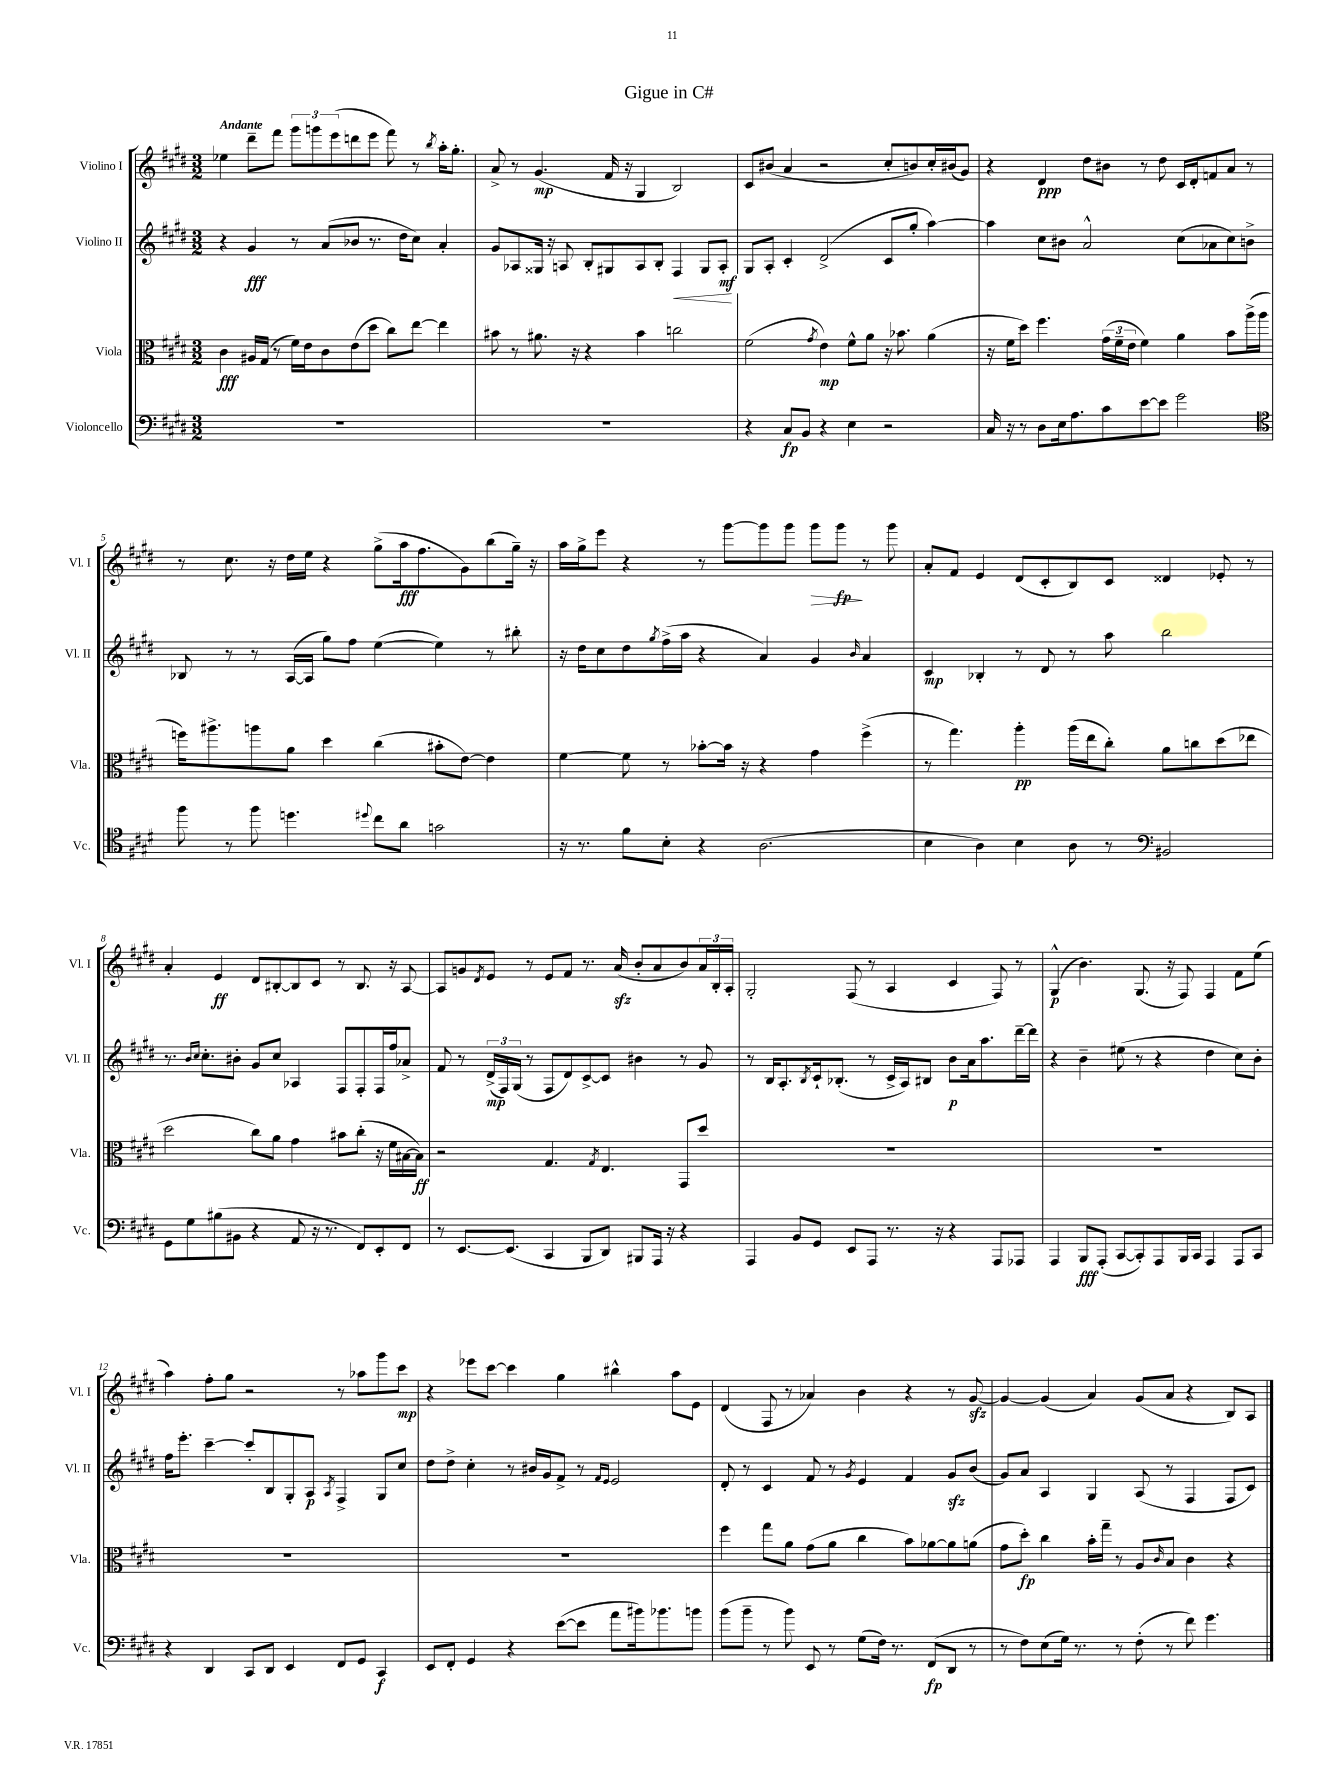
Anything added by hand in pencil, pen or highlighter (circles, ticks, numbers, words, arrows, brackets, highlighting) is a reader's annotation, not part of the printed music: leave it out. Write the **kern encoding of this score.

**kern	**kern	**kern	**kern
*staff4	*staff3	*staff2	*staff1
*clefF4	*clefC3	*clefG2	*clefG2
*k[f#c#g#d#]	*k[f#c#g#d#]	*k[f#c#g#d#]	*k[f#c#g#d#]
*M3/2	*M3/2	*M3/2	*M3/2
1.r	4c#	4r	4ee-
.	16A#	4g#	8ddd#~
.	(16G#	.	.
.	8r	.	8fff#
.	16f#)	8r	12ggg#
.	16e	.	.
.	.	.	12ggg
.	8c#	(8a	.
.	.	.	(12eee
.	(8e	8b-	8ddd
.	8dd#	8.r	8eee
.	8cc#)	.	8fff#)
.	.	16dd#	.
.	[8ee	8cc#)	8r
.	.	.	8qbb
.	4ee]	4a'	16aa'
.	.	.	8.gg#'
=	=	=	=
1.r	8b#	8g#	8a^
.	8r	8A-	8r
.	8.a#	16G##	(4.g#
.	.	16r	.
.	.	8A	.
.	16r	.	.
.	4r	8B'	.
.	.	8G#	16f#
.	.	.	16r
.	4b#	8A	4G#
.	.	8B'	.
.	2cc	4F#	2B)
.	.	8G#	.
.	.	8A'	.
=	=	=	=
4r	(2f#	8G#	8c#
.	.	8A'	(8b#
8C#	.	4c#'	4a
8BB	.	.	.
.	8qg#	.	.
4r	4e)	(2d#^	2r
4E	8f#^^	.	.
.	8a	.	.
2r	16r	8c#	8cc#'
.	8.b-	.	.
.	.	8gg#'	8b)
.	(4a	[4aa)	16cc#'
.	.	.	(16b#
.	.	.	8g#)
=	=	=	=
16C#	16r	4aa]	4r
16r	16f#	.	.
8r	8dd#)	.	.
8D#	4.ff#	8cc#	4d#
16E	.	8b#	.
8.A	.	.	.
.	.	2a^^	8dd#
8c#	(24g#	.	8b#
.	24f#~	.	.
.	24e	.	.
[8e	4f#)	.	8r
8e]	.	.	8dd#
2g#	4a	(8cc#	16c#
.	.	.	16d#'
.	.	8a-	8f
.	8b	8cc#)	8a
.	(16aa^	8b^	8r
.	16aa	.	.
=	=	=	=
*clefC4	*	*	*
8ff#	16ff)	8B-	8r
.	8.aa#^	.	.
8r	.	8r	8.cc#
8ff#	8aa	8r	.
.	.	.	16r
4.dd	8a	([16A	16dd#
.	.	16A]	16ee
.	4dd#	8gg#)	4r
.	.	8ff#	.
8qqdd#	.	.	.
8cc#	(4cc#	([4ee	(8gg#^
8a	.	.	16aa
.	.	.	8.ff#
2g	8b#'	4ee])	.
.	[8e)	.	8g#)
.	4e]	8r	(8bb
.	.	8bb#'	16gg#~)
.	.	.	16r
=	=	=	=
16r	[4f#	16r	16aa
8.r	.	16dd#	16gg#^
.	.	8cc#	8eee
8f#	8f#]	8dd#	4r
.	.	8qgg#	.
8B'	8r	(16ff#^	.
.	.	16aa	.
4r	[8b-'	4r	8r
.	16b-]	.	[8ggg#
.	16r	.	.
(2.A	4r	4a)	8ggg#]
.	.	.	8ggg#
.	4g#	4g#	8ggg#
.	.	.	8ggg#
.	.	16qqb	.
.	(4ff#^	4a	8r
.	.	.	8ggg#
=	=	=	=
4B	8r	4c#	8a'
.	4.gg#)	.	8f#
4A)	.	4B-'	4e
4B	4aa'	8r	(8d#
.	.	8d#	8c#'
8A	(16aa	8r	8B)
.	16ee	.	.
8r	8cc#')	8aa	8c#
*clefF4	*	*	*
2BB#	8a	2bb	4d##
.	8cc	.	.
.	(8dd#	.	8e-'
.	8ee-	.	8r
=	=	=	=
8GG#	2dd#	8.r	4a'
8G#	.	.	.
.	.	16qqb	.
.	.	16qqcc#	.
.	.	8.cc#'	.
(8B#	.	.	4e
8BB#	.	8b#'	.
4r	8cc#)	8g#	8d#
.	8a	8cc#	[8B#'
8AA	4g#	4A-	8B#]
16r	.	.	8c#
8.r	.	.	.
.	8b#	8F#	8r
8FF#)	(8cc#'	8F#'	8.B#
8EE'	16r	16F#	.
.	16f#	16ff#	16r
8FF#	[16B#	8a-^	[8A
.	16B#])	.	.
=	=	=	=
8r	2r	8f#	8A]
[8.EE	.	8r	8g
.	.	.	8qd#
.	.	(24d#^	8e
.	.	24F#)	.
(8.EE]	.	.	.
.	.	(24G#	.
.	.	8r	8r
4CC#	4.G#	8F#	8e
.	.	8d#)	8f#
8BBB	.	[8c#^	8.r
.	8qG#	.	.
8DD#)	4.E	8c#]	.
.	.	.	(16a
8BBB#	.	4b#	8b'
16AAA	.	.	8a
16r	.	.	.
4r	8GG#	8r	8b)
.	8dd#	8g#	24a
.	.	.	24B'
.	.	.	24A'
=	=	=	=
4AAA	1.r	8r	2G#'
.	.	16B	.
.	.	8.A'	.
8BB	.	.	.
.	.	8qB	.
8GG#	.	16c#`	.
.	.	(8.B-'	.
8EE	.	.	(8F#
8AAA	.	8r	8r
8.r	.	16c#^	4A
.	.	16A)	.
.	.	8B#	.
16r	.	.	.
4r	.	8b	4c#
.	.	16a	.
.	.	8.aa	.
8AAA	.	.	8F#)
8AAA-	.	[16ddd#~	8r
.	.	16ddd#]	.
=	=	=	=
4AAA	1.r	4r	(4G#^^
8BBB	.	4b~	4.b)
(8AAA'	.	.	.
[8CC#	.	(8ee#	.
8CC#'])	.	8r	(8.G#
8AAA	.	4r	.
.	.	.	16r
16BBB	.	.	8F#)
16CC#	.	.	.
4AAA	.	4dd#	4F#
8AAA	.	8cc#)	8f#
8CC#	.	8b'	(8ee
=	=	=	=
4r	1.r	16ff#	4aa)
.	.	8.eee'	.
4DD#	.	[4ccc#~	8ff#'
.	.	.	8gg#
8CC#	.	8ccc#']	2r
8DD#	.	8B	.
4EE	.	8G#'	.
.	.	8A	.
.	.	8qA	.
8FF#	.	4F#^	8r
8GG#	.	.	8aa-
4CC#	.	8G#	8ggg#
.	.	8cc#	8ccc#
=	=	=	=
8EE	1.r	8dd#	4r
8FF#'	.	8dd#^	.
4GG#	.	4cc#'	8eee-
.	.	.	[8ccc#
4r	.	8r	4ccc#]
.	.	16b#	.
.	.	16g#	.
([8e	.	8f#^	4gg#
8e]	.	8r	.
.	.	16qqf#	.
.	.	16qqe	.
8a	.	2e	4bb#^^
16b#)	.	.	.
8.b-	.	.	.
.	.	.	8aa
8b	.	.	8e
=	=	=	=
(8b	4ff#	8d#'	(4d#
8b~	.	8r	.
8r	8gg#	4c#	8F#
8b)	8a	.	8r
8EE	(8g#	8f#	4a-)
8r	8a	8r	.
.	.	8qg#	.
(8G#	4cc#	4e	4b
16F#)	.	.	.
8.r	.	.	.
.	8b)	4f#	4r
(8FF#	[8a-	.	.
8DD#	8a-]	8g#	8r
8r	(8a	(8b	[8g#
=	=	=	=
8r	8g#	8g#)	4g#_
8F#)	8dd#')	8a	.
(8E	4cc#	4A	(4g#]
16G#)	.	.	.
8.r	.	.	.
.	16b'	4G#	4a)
.	16gg#~	.	.
8r	8r	.	.
(8F#'	8A	(8A	(8g#
.	16qqc#	.	.
8r	8B	8r	8a
8f#)	4c#	4F#	4r
4.g#	.	.	.
.	4r	8F#	8B)
.	.	8c#)	8A
==	==	==	==
*-	*-	*-	*-
